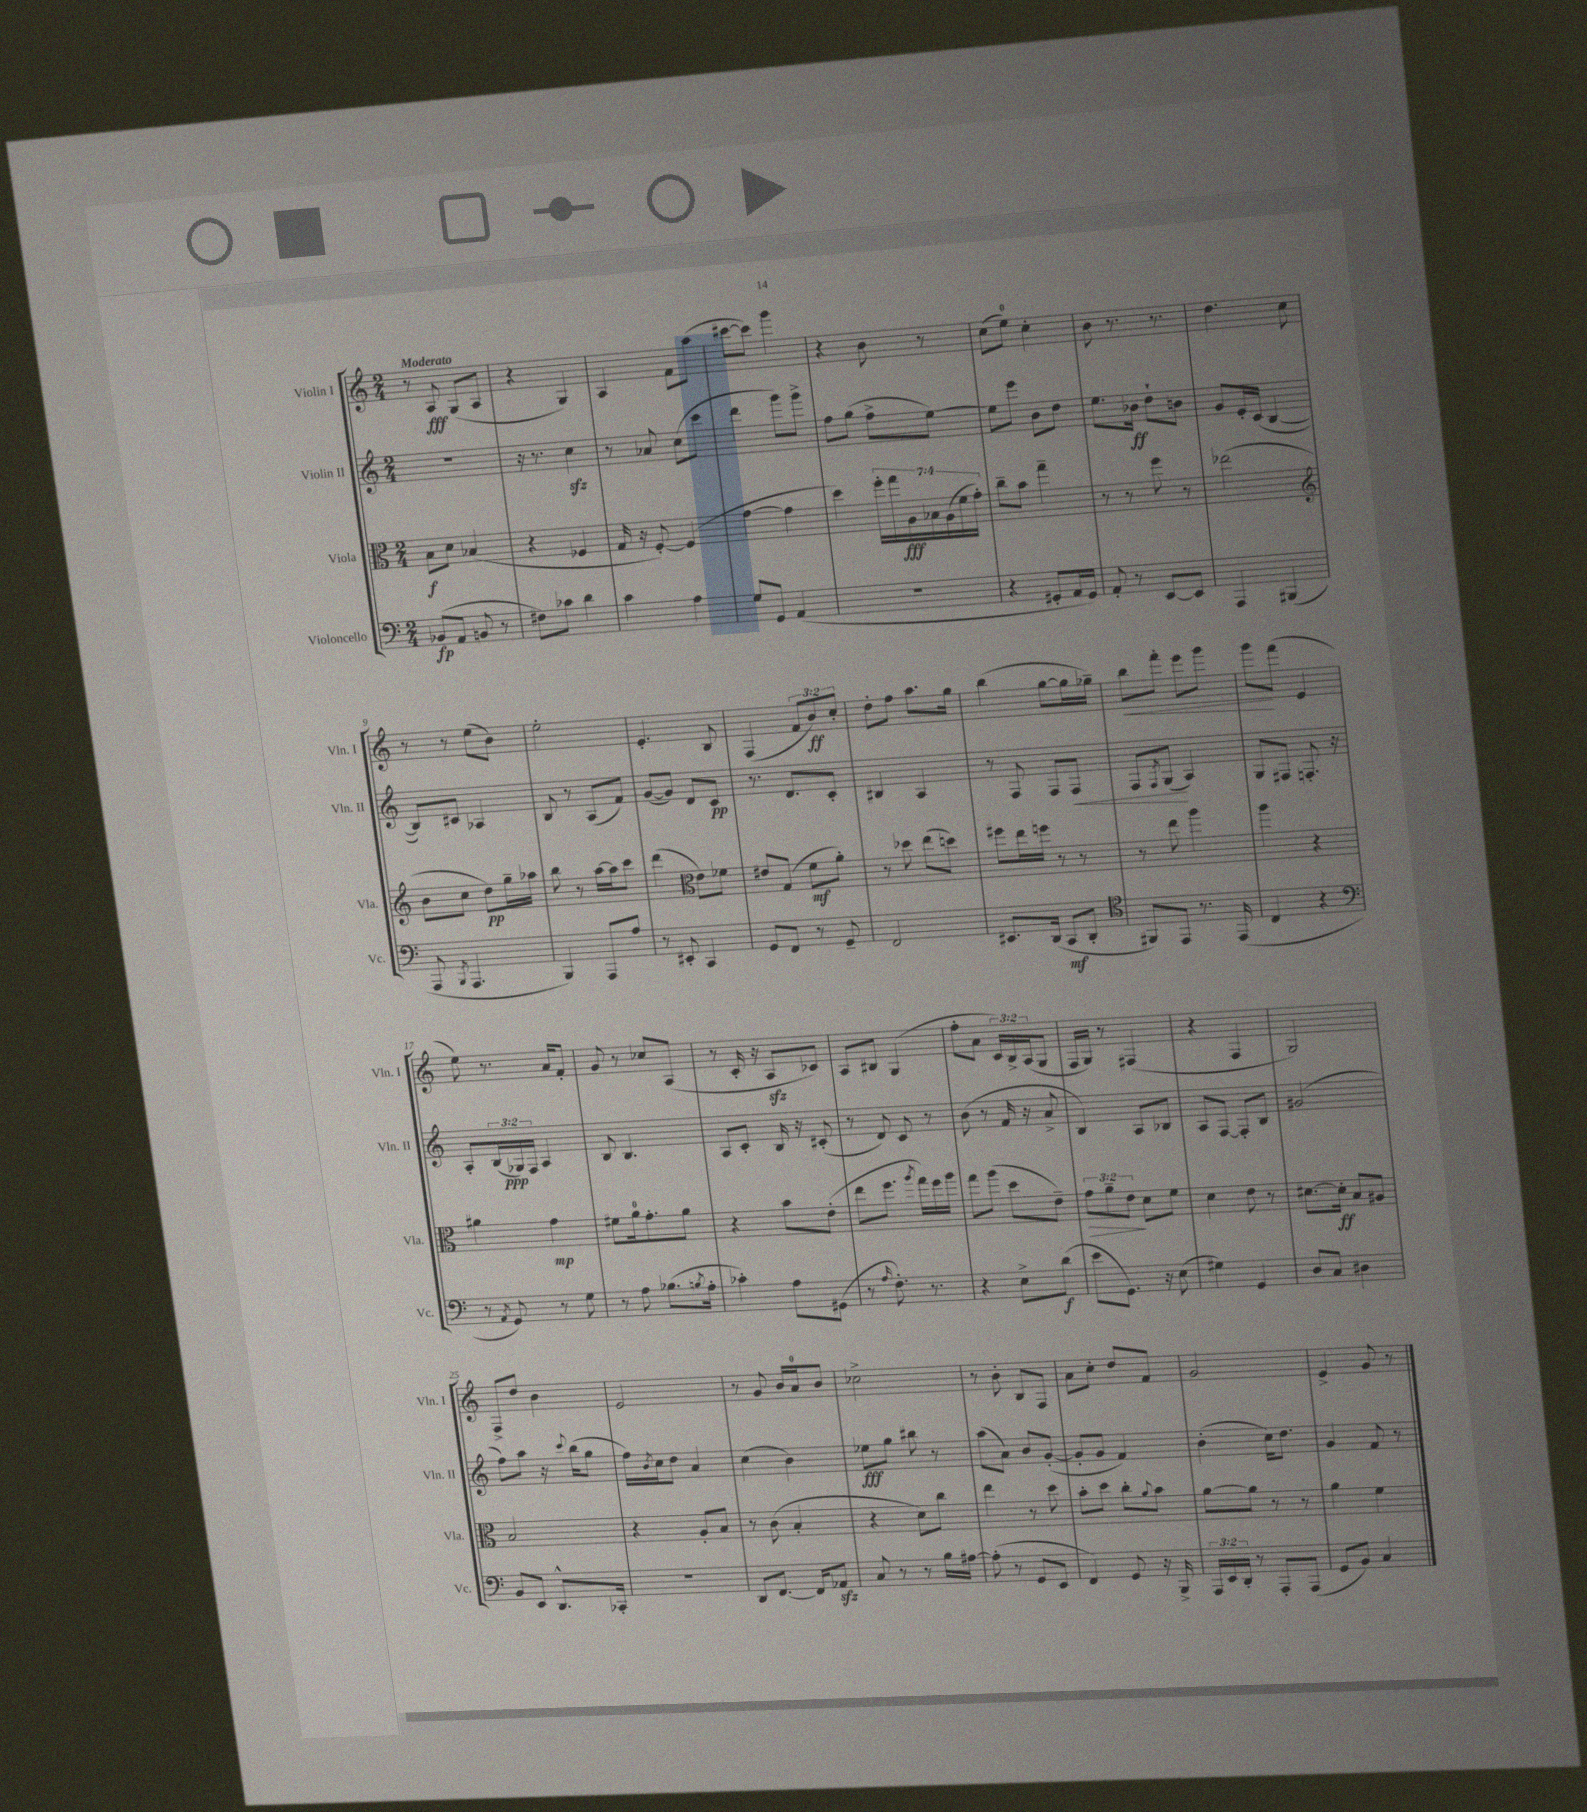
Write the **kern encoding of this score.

**kern	**kern	**kern	**kern
*staff4	*staff3	*staff2	*staff1
*clefF4	*clefC3	*clefG2	*clefG2
*k[]	*k[]	*k[]	*k[]
*M2/4	*M2/4	*M2/4	*M2/4
(8BB-/L	8B\L	2r	8r
8AA/J	8d\J	.	8A/
8BB/	(4B-/	.	(8G/L
8r	.	.	8A/J
=	=	=	=
8F#\L)	4r	16r	4r
.	.	8.r	.
8c-\J	.	.	.
4d\	4F-/	4cc\	4G/)
=	=	=	=
4c\	16G/	8r	4A/
.	16r	.	.
.	[8F'/)	8a-/	.
4A\	(4F/]	(8cc\L	8f\L
.	.	8ccc\J	(8aa\J
=	=	=	=
8G/L	[4g\	4ddd\	[8ccc#\L
8GG/J	.	.	8ccc#\]J)
(4AA/	4g\]	8ggg\L)	4ggg\
.	.	8ggg^\J	.
=	=	=	=
2r	4dd\)	8ff\L	4r
.	.	(8gg\J	.
.	28ff'\LL	8ff^\L	8b\
.	28gg\	.	.
.	28A\	.	.
.	28B-\	.	.
.	.	[8ee\J)	8r
.	(28A\	.	.
.	28f\	.	.
.	28g'\JJ)	.	.
=	=	=	=
4r	8cc~\L	8ee\]L	(8cc\L
.	8b\J	8eee\J	8ee\J)
8GG#'/L	4gg~\	8b\L	4cc'\
16AA/L	.	8dd\J	.
16GG#/JJ)	.	.	.
=	=	=	=
8AA'/	8r	8.ee\L	8b\
8r	8r	.	8.r
.	.	16b-\Jk	.
[8EE/L	8ff\	8dd`\L	.
.	.	.	8.r
8EE/]J	8r	8b\J	.
=	=	=	=
4AAA/	(2ee-\	8g/L	4.dd\
.	.	16e'/L	.
.	.	(16c/JJ	.
(4BBB#/	.	[4B/	.
.	.	.	8cc\
=	=	=	=
*	*clefG2	*	*
8AAA/	8b\L	8B/]L)	8r
8qBBB/	.	.	.
4.AAA/	8cc\J	8c#/J	8r
.	8dd\L)	4A-/	(8ee\L
.	16gg~\L	.	8b\J)
.	16aa-\JJ	.	.
=	=	=	=
4BBB/)	8bb\	8B/	2ee'\
.	8r	8r	.
8AAA/L	[16aa\LL	(8A/L	.
.	16aa\]J	.	.
8A/J	8ccc\J	8f/J)	.
=	=	=	=
8r	(4ddd\	([8g/L	4.e'/
8EE#'/	.	8g/]J)	.
*	*clefC3	*	*
4CC/	8e\L)	8d/L	.
.	8f-\J	8c/J	8B/
=	=	=	=
8GG/L	8e#/L	8.r	(4F/
8FF/J	(8G/J	.	.
.	.	8.d/L	.
8r	8f\L	.	12f/L
.	.	.	12b/)
8GG~/	8a'\J)	8c'/J	.
.	.	.	12cc'/J
=	=	=	=
2FF/	8r	4B#/	8dd'\L
.	8dd-\	.	8ff\J
.	(8ee\L	4A/	8.aa\L
.	8dd\J)	.	.
.	.	.	16gg\Jk
=	=	=	=
8.EE#/L	8ff#\L	8r	(4bb\
.	16ee\L	8F/	.
(16DD/Jk	16ff\JJ	.	.
8CC/L	8r	8F/L	[8gg\L
8DD'/J	8r	8F/J	16gg\]L
.	.	.	16gg-~\JJ)
=	=	=	=
*clefC4	*	*	*
8FF#/L)	8r	8F/L	8bb\L
.	.	8qF/	.
8EE/J	8ee\	(8G/J	8fff'\J
8.r	4aa\	4A/)	8eee\L
.	.	.	8ggg\J
(16EE/	.	.	.
=	=	=	=
4C/	4aa\	8G/L	8ggg\L
.	.	8F#/J	(8fff\J
4r	4r	8.F'/	4e/
.	.	16r	.
=	=	=	=
*clefF4	*	*	*
8r	4a#\	8A'/L	8ee\)
8qAA/	.	.	.
8GG/)	.	(24B/L	8.r
.	.	24G-/)	.
.	.	24F/JJ	.
8r	4g\	4A/	.
.	.	.	16a/LK
8G\	.	.	8f'/J
=	=	=	=
8r	8f#\L	8B/	8g/
8A\	16a\k	4.B/	8r
.	8.g'\	.	.
(8.B-\L	.	.	8cc-/L
.	8a\J	.	(8A/J
8qB/	.	.	.
16A'\Jk	.	.	.
=	=	=	=
4c-'\)	4r	8A/L	8r
.	.	8c'/J	16c'/
.	.	.	16r
8A\L	8b\L	16B/	8A/L
.	.	16r	.
(8GG#\J	(8e'\J	(8c#'/	8c-/J)
=	=	=	=
8r	8ee\L	8r	8A/L
16qqA/	.	.	.
8.F'\)	8.ff\J	8d/)	8B#/J
.	.	8c/	(4G/
.	8qaa/	.	.
8.r	16gg\LL)	.	.
.	16ff\	8r	.
.	16aa\JJ	.	.
=	=	=	=
4r	8gg\L	(8b\	8ff'\L
.	(8aa\J	8r	8a\J
8E^\L	8dd\L	16f/	24c/LL)
.	.	.	24B^/
.	.	16r	.
.	.	.	(24A/J
(8d\J	8e~\J)	8a^/	8G/J
=	=	=	=
8e\L	12g\L	4B/)	16F/LL
.	.	.	16G/JJ)
.	12a~\	.	.
8.GG\J)	.	.	8r
.	12e\J	.	.
.	8d\L	8A/L	(4F#/
16r	.	.	.
(8E\	8f\J	8B-/J	.
=	=	=	=
4G#\)	4d\	8A/L	4r
.	.	[8F/J	.
4GG/	8e\	8F'/]L	4F/
.	8r	8B/J	.
=	=	=	=
8D/L	[8.d#\L	(2g#/	2G/)
8C/J	.	.	.
.	16d#'\]Jk	.	.
4D#\	8B/L	.	.
.	8A#/J	.	.
=	=	=	=
8BB/L	2B/	8ff\L)	8F^/L
8EE/J	.	8aa\J	8dd/J
8.DD^^/L	.	16r	4b\
.	.	8qqccc/	.
.	.	(16bb\LK	.
.	.	8gg\J	.
16CC-'/Jk	.	.	.
=	=	=	=
2r	4r	16ff\LL)	2e/
.	.	8qb/	.
.	.	16cc\J	.
.	.	8dd\J	.
.	8A'/L	4a/	.
.	8B/J	.	.
=	=	=	=
8DD/L	8r	(4cc\	8r
[8.FF/J	(8c\	.	8g/
.	4B'/	4b\)	16b/LL
16FF/]LK	.	.	16a/J
8AA-/J	.	.	8b/J
=	=	=	=
8C/	4r	8ee-\L	2cc-^\
8r	.	8gg\J	.
8r	8d\L)	8bb#\	.
16B\LL	8cc\J	8r	.
[16A#\JJ	.	.	.
=	=	=	=
(8A#'\]	4ee\	(8aa\L	8r
8r	.	8a\J)	8b'\
8GG/L	8r	8b/L	8B/L
8EE/J	8dd\	([8g'/J	8F/J
=	=	=	=
4FF/)	8b'\L	8g'/]L	8a\L
.	8dd\J	8g/J	8cc'\J
8GG/	8cc'\L	4f/)	8dd/L
.	8qqa/	.	.
16r	8b\J	.	8f/J
16BBB^/	.	.	.
=	=	=	=
24AAA/LL	[8a\L	(4b'\	2g/
24EE/	.	.	.
24DD'/JJ	.	.	.
8r	8a\]J	.	.
8AAA'/L	8r	16cc\LK)	.
.	.	8.dd\J	.
(8AAA/J	8r	.	.
=	=	=	=
8GG/L	4a\	4g/	4e^/
8BB/J)	.	.	.
4C/	4f\	8f/	8g/
.	.	8r	8r
==	==	==	==
*-	*-	*-	*-
